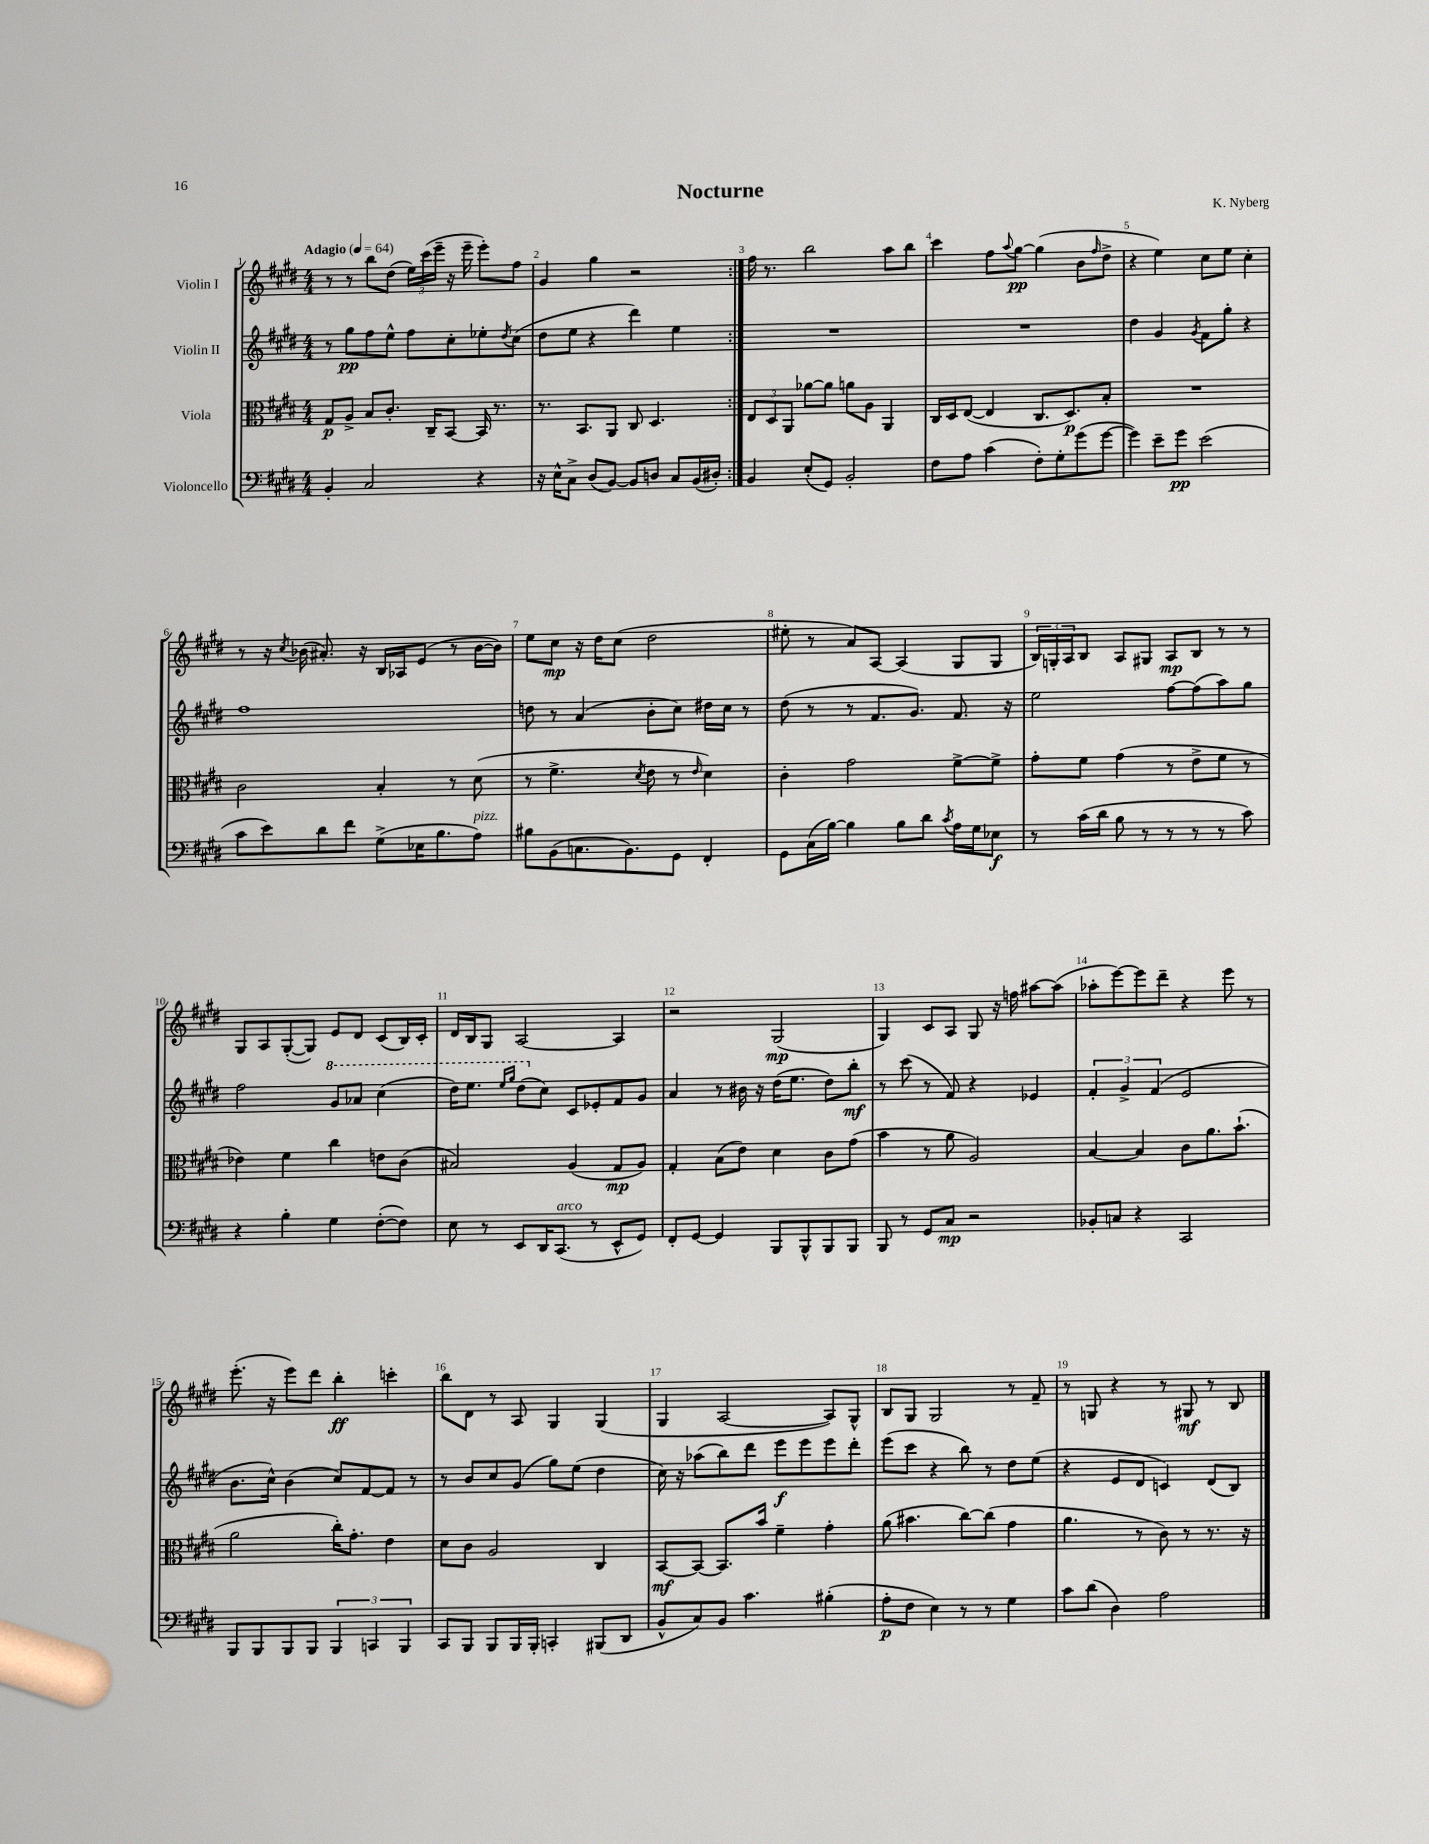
\header { title = "Nocturne" composer = "K. Nyberg" }
<<
\new StaffGroup <<
\new Staff = "s0" \with { instrumentName = "Violin I" } {
    \clef treble \key e \major \numericTimeSignature \time 4/4 \tempo "Adagio" 4 = 64
    \repeat volta 2 { r8 r8 b''8 dis''8( \tuplet 3/2 { e''16) cis'''16( e'''16-- } r16 e'''16-- e'''8-.) fis''8 |
    gis'4 gis''4 r2 | }
    fis''16 r8. b''2 a''8 b''8 |
    cis'''4 fis''8 \appoggiatura { a''8 } gis''8~\pp gis''4( b'8 \grace { fis''16 } dis''8-> |
    r4 e''4) cis''8 e''8 cis''4-. |
    r8 r16 \acciaccatura { cis''8 } bes'16( ais'8.-.) r16 b16 aes16 e'8( r8 bes'16~ bes'16) |
    e''8 cis''8\mp r16 dis''16 cis''8( dis''2 |
    eis''8-. r8 a'8) a8~ a4( gis8 gis8 |
    \tuplet 3/2 { b16) g16-. a16 } b8 a8 gis8 a8\mp b8 r8 r8 |
    gis8 a8 gis8~-.( gis8) e'8 dis'8 cis'8( b16) cis'16-. |
    dis'16 b16 gis8 a2~ a4 |
    r2 gis2\mp( |
    gis4) cis'8 a8 gis8 r16 f''16 ais''8~ ais''8( |
    aes''8-. e'''8~) e'''8 dis'''8-- r4 e'''8 r8 |
    e'''8.-.( r16 e'''8) dis'''8 b''4-.\ff c'''4-. |
    b''8 dis'8 r8 a8 gis4 gis4( |
    gis4 a2~ a8) gis8-^ |
    b8 gis8 gis2 r8 fis'8-- |
    r8 g8 r4 r8 gis8\mf r8 b8 \bar "|." |
}
\new Staff = "s1" \with { instrumentName = "Violin II" } {
    \clef treble \key e \major \numericTimeSignature \time 4/4
    \repeat volta 2 { r8 gis''8\pp fis''8 e''8-^ fis''8 cis''8-. ees''8-. \acciaccatura { dis''8 } cis''8( |
    dis''8 e''8 r4 dis'''4) e''4 | }
    R1 |
    R1 |
    dis''4 gis'4 \acciaccatura { gis'8 } fis'8 gis''8-. r4 |
    fis''1 |
    d''8 r8 a'4( b'8-. cis''8) dis''16 cis''16 r8 |
    dis''8( r8 r8 fis'8. gis'8.) fis'8. r16 |
    e''2 fis''8~ fis''8( a''8) gis''8 |
    fis''2 \ottava #1 gis''8 aes''8 cis'''4( |
    dis'''16) e'''8. \grace { e'''16 gis'''16 } dis'''8( \ottava #0 cis''8) cis'8 ees'8-. fis'8 gis'8 |
    a'4 r8 bis'16 r16 dis''16( e''8. dis''8) b''8-.\mf |
    r8 cis'''8( r8 fis'8) r4 ees'4 |
    \tuplet 3/2 { fis'4-. gis'4-> fis'4( } e'2 |
    b'8. cis''16-^) b'4( cis''8) fis'8~ fis'8 r8 |
    r8 b'8 cis''8 gis'8( gis''8) e''8( dis''4 |
    cis''16) r16 aes''8( b''8) dis'''8 e'''8\f e'''8 e'''8 dis'''8-. |
    e'''8( cis'''8 r4 b''8) r8 dis''8 e''8( |
    r4 e'8 dis'8 c'4) dis'8( b8) \bar "|." |
}
\new Staff = "s2" \with { instrumentName = "Viola" } {
    \clef alto \key e \major \numericTimeSignature \time 4/4
    \repeat volta 2 { gis8\p a8-> b8 cis'8.-. cis16-- b,8~ b,16 r8. |
    r8. b,8. a,8 cis8 dis4. | }
    \tuplet 3/2 { e8 dis8 a,8 } aes'8~ aes'8 a'8 a8 a,4 |
    cis16 dis16 e8~( e4 cis8. dis8.\p) b8-. |
    R1 |
    cis'2 b4-. r8 dis'8( |
    r8 fis'4.-> \acciaccatura { dis'8 } e'8 r8 \grace { e'16 } dis'4) |
    cis'4-. gis'2 fis'8~-> fis'8-> |
    gis'8-. fis'8 gis'4( r8 e'8-> fis'8 r8 |
    ees'4) fis'4 cis''4 e'8 cis'8( |
    bis2) a4( gis8\mp a8) |
    gis4-. b8( e'8) dis'4 cis'8 gis'8( |
    b'4 r8 a'8 a2) |
    b4~ b4 cis'8 a'8. b'8.-!( |
    a'2 cis''16-.) gis'8.-. e'4 |
    dis'8 cis'8 a2 cis4 |
    b,8~\mf b,8~ b,8. b'16 fis'4-- gis'4-. |
    a'8( bis'4. cis''8~) cis''8( gis'4 |
    a'4. r8 cis'8) r8 r8. r16 \bar "|." |
}
\new Staff = "s3" \with { instrumentName = "Violoncello" } {
    \clef bass \key e \major \numericTimeSignature \time 4/4
    \repeat volta 2 { b,4-. cis2 r4 |
    r16 e16-^ cis8-> dis8( b,8~) b,8 d8 cis8 b,16( dis16-.) | }
    b,4 e8-.( gis,8) b,2-. |
    fis8 a8 cis'4( fis8-.) gis8-. gis'8( gis'8~ |
    gis'4) e'8-- gis'8\pp e'2( |
    cis'8 e'8) dis'8 fis'8 gis8->( ees16 b8. a8^\markup { \italic "pizz." }) |
    bis8 b,8( c8. b,8.) gis,8 fis,4-. |
    gis,8 cis16( b16~) b4 b8 dis'8 \acciaccatura { cis'8 } a16 gis16 ees8\f |
    r8 cis'16( dis'16 b8 r8 r8 r8 r8 cis'8) |
    r4 b4-. gis4 fis8~-.( fis8) |
    e8 r8 e,8 dis,16 cis,8.^\markup { \italic "arco" }( r8 e,8-^ gis,8) |
    fis,8-. gis,8~ gis,4 b,,8 b,,8-^ b,,8 b,,8 |
    b,,8 r8 gis,8 cis8\mp r2 |
    bes,8-. c8 r4 cis,2 |
    b,,8 b,,8 b,,8 b,,8 \tuplet 3/2 { b,,4 c,4 b,,4 } |
    cis,8 b,,8 b,,8 b,,16 b,,16-. c,4-. bis,,8( dis,8 |
    b,8-^ cis8) b,8 cis'4. bis4-.( |
    a8-.\p fis8 e4) r8 r8 gis4 |
    cis'8 dis'8( dis4) a2 \bar "|." |
}
>>
>>
\layout { \context { \Score \override BarNumber.break-visibility = ##(#f #t #t) barNumberVisibility = #all-bar-numbers-visible } }
